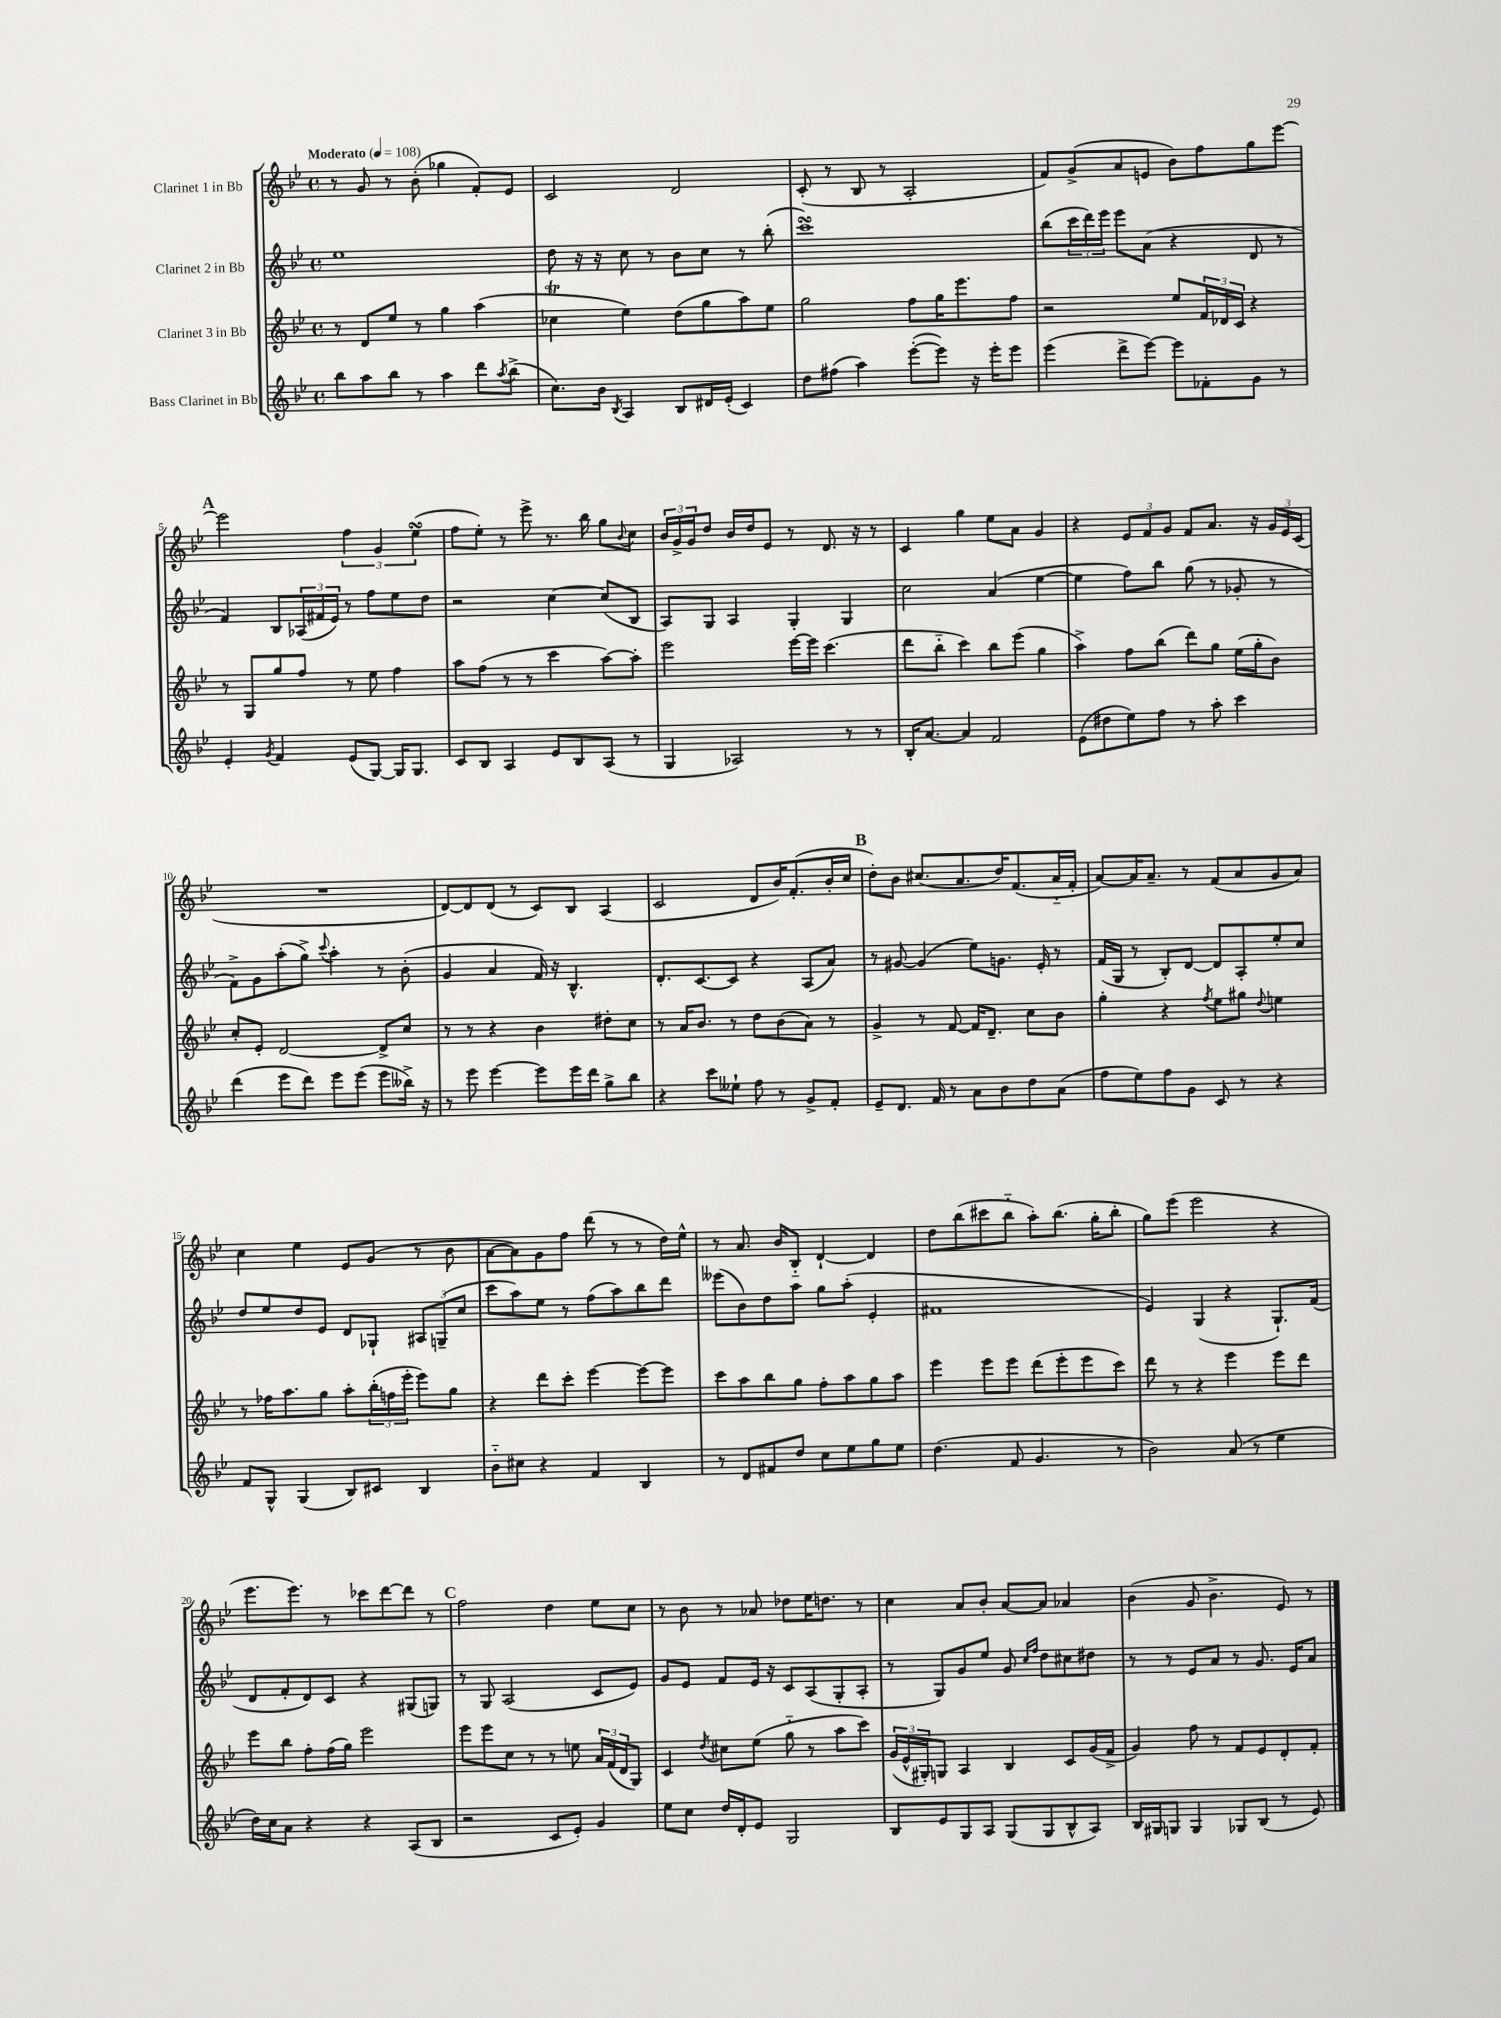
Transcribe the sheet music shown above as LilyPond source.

<<
\new StaffGroup <<
\new Staff = "s0" \with { instrumentName = "Clarinet 1 in Bb" } {
    \clef treble \key bes \major \defaultTimeSignature \time 4/4 \tempo "Moderato" 4 = 108
    r8 g'8 r8 bes'8-.( ges''4 f'8-.) ees'8 |
    c'2 d'2 |
    c'8-.( r8 bes8 r8 a2-. |
    f'8) g'8->( a'8 e'8 bes'8) f''8 g''8 ees'''8~ |
    \mark \markup { \bold "A" } ees'''2 \tuplet 3/2 { f''4 g'4 ees''4\turn( } |
    f''8 ees''8-.) r8 ees'''8-> r8. bes''16 g''8 \appoggiatura { bes'8 } c''8 |
    \tuplet 3/2 { bes'16 g'16-> g'16 } d''8 bes'16 d''16 ees'8 r8 d'8. r16 r8 |
    c'4 g''4 ees''8 a'8 g'4 |
    r4 \tuplet 3/2 { ees'8 f'8 g'8 } f'8 a'8. r16 \tuplet 3/2 { g'16 ees'16 c'16( } |
    R1 |
    d'8~) d'8 d'8( r8 c'8) bes8 a4( |
    c'2 d'8 bes'16) f'8.-.( bes'16-. c''16 |
    \mark \markup { \bold "B" } d''8-.) bes'8 cis''8.( a'8. d''16) f'8.( a'16-_ f'16-. |
    a'8~) a'16 a'8.-- r8 f'8( a'8 g'8 a'8) |
    c''4 ees''4 ees'8 g'8( r8 bes'8 |
    a'8~ a'8) g'8 f''8 d'''8( r8 r8 d''16) ees''16-^ |
    r8 a'8. bes'16 bes8-_ d'4~-! d'4 |
    d''8 bes''8( cis'''8 bes''8-_ a''8-.) bes''8.( g''16-. bes''8-. |
    g''8) ees'''8( ees'''2 r4 |
    ees'''8. ees'''8.) r8 ces'''8 d'''8~ d'''8 r8 |
    \mark \markup { \bold "C" } f''2 d''4 ees''8 c''8 |
    r8 bes'8 r8 aes'8 des''8 ees''16 d''8. r8 |
    c''4 a'8 bes'8-. a'8~ a'8 aes'4 |
    bes'4( g'8 bes'4.-> ees'8) r8 \bar "|." |
}
\new Staff = "s1" \with { instrumentName = "Clarinet 2 in Bb" } {
    \clef treble \key bes \major \defaultTimeSignature \time 4/4
    ees''1 |
    d''8 r16 r16 c''8 r8 bes'8 c''8 r8 bes''8-.( |
    c'''1\turn) |
    bes''8( \tuplet 3/2 { c'''16 d'''16) ees'''16 } ees'''8 a'8( r4 d'8 r8 |
    \mark \markup { \bold "A" } f'4) bes8 \tuplet 3/2 { aes16( fis'16 ees'16) } r8 f''8 ees''8 d''8 |
    r2 c''4~ c''8( bes8 |
    a8) g8 a4 g4-. g4 |
    c''2 a'4( ees''4~ |
    ees''4 f''8) bes''8 g''8( r8 ges'8-. r8 |
    f'8->) g'8 a''8-.( g''8->) \appoggiatura { c'''8 } a''4-. r8 bes'8-.( |
    g'4 a'4 f'16) r16 bes4.-^ |
    d'8.-. c'8.~ c'8 r4 a8( a'8) |
    \mark \markup { \bold "B" } r8 gis'8~ gis'4( ees''8) g'8. ees'16-. r8 |
    f'16( g16 r8 bes8-.) d'8~ d'8 a8-. ees''8-. c''8 |
    d''8 ees''8 d''8 ees'8 d'8 ges8-! \tuplet 3/2 { ais8 g8--( c''8 } |
    c'''8 a''8) ees''8 r8 f''8( a''8) bes''8 d'''8 |
    eeses'''8( bes'8) d''8 a''8 g''8 a''8-.( ees'4-. |
    fis'1 |
    ees'4) g4( r4 g8.-!) f'16( |
    d'8 f'8-. d'8) c'8 r4 gis8( g8) |
    \mark \markup { \bold "C" } r8 g8 a2( c'8 ees'8) |
    g'8 ees'8 f'8 ees'16 r16 c'8 a8( g8-. a8-. |
    r8 g8) g'8 ees''8 g'8 \grace { c''16 f''16 } d''8 cis''8 dis''8 |
    r8 r8 ees'8 a'8 r8 g'8. ees'16 a'8 \bar "|." |
}
\new Staff = "s2" \with { instrumentName = "Clarinet 3 in Bb" } {
    \clef treble \key bes \major \defaultTimeSignature \time 4/4
    r8 d'8 ees''8 r8 g''4 a''4( |
    ces''4\trill ees''4) d''8( g''8 a''8) ees''8 |
    g''2 f''8 g''16 ees'''8. f''8 |
    r2 ees''8 \tuplet 3/2 { f'16 des'16 c'16 } r4 |
    \mark \markup { \bold "A" } r8 g8 g''8 f''8 r8 ees''8 f''4 |
    a''8 f''8( r8 r8 c'''4 a''8~) a''8-. |
    ees'''2 ees'''16~ ees'''16 c'''4.( |
    d'''8 bes''8-_ c'''4) bes''8 ees'''8( g''4 |
    a''4->) f''8 bes''8( d'''8) g''8 ees''16( g''16-. bes'8) |
    c''8-. ees'8-. d'2~ d'8-> c''8 |
    r8 r8 r4 bes'4 dis''8-. c''8 |
    r8 a'16 bes'8. r8 d''8 bes'8( a'8) r8 |
    \mark \markup { \bold "B" } g'4-> r8 f'8~ f'16 d'8.-- c''8 bes'8 |
    g''4-. r4 \acciaccatura { f''8 } ees''8 gis''8 \appoggiatura { d''8 } e''4 |
    r8 fes''16 a''8. g''8 a''8-. \tuplet 3/2 { bes''16-.( f''16 ees'''16-. } ees'''8) g''8 |
    r4 d'''8 c'''8-. ees'''4~ ees'''8~ ees'''8 |
    c'''8 a''8 bes''8 g''8 f''8-. a''8 g''8 a''8 |
    ees'''4 ees'''8 ees'''8 d'''8( ees'''8-. ees'''8 c'''8) |
    d'''8 r8 r4 ees'''4 ees'''8 d'''8 |
    ees'''8 bes''8 f''8-. f''16( g''16) ees'''2 |
    \mark \markup { \bold "C" } ees'''8 ees'''8 c''8 r8 r8 e''8 \tuplet 3/2 { a'16 f'16( d'16 } g8) |
    c'4 \acciaccatura { d''8 } cis''8 ees''8( g''8-_ r8 a''8 c'''8) |
    \tuplet 3/2 { g'16( ees'16-^ gis16-.) } g8 a4 bes4 c'8 g'16( f'16-> |
    g'4) f''8 r8 f'8 ees'8 d'8-. f'8-. \bar "|." |
}
\new Staff = "s3" \with { instrumentName = "Bass Clarinet in Bb" } {
    \clef treble \key bes \major \defaultTimeSignature \time 4/4
    bes''8 a''8 bes''8 r8 a''4 d'''8 \acciaccatura { a''8 } bes''8->( |
    c''8.) bes'16 \acciaccatura { bes8 } a4 bes8 dis'16 ees'16-.( c'4) |
    d''8 fis''8( a''4) ees'''8~-.( ees'''8) r16 ees'''16-. ees'''8 |
    ees'''4( d'''8-> ees'''8~) ees'''8 fes'8-. g'8 r8 |
    \mark \markup { \bold "A" } ees'4-. \acciaccatura { g'8 } f'4 ees'8( g8~) g16 g8. |
    c'8 bes8 a4 ees'8 bes8 a8( r8 |
    g4 aes2) r8 r8 |
    bes16-. a'8.~ a'4 f'2 |
    ees'8( dis''8 ees''8) f''8 r8 a''8-. c'''4 |
    d'''4( ees'''8 d'''8) ees'''8 ees'''8( ees'''8 beses''16->) r16 |
    r8 ees'''8 ees'''4~ ees'''8 ees'''16 d'''16 g''8-> bes''8 |
    r4 c'''8 eeses''8-! f''8 r8 g'8-> f'8-. |
    \mark \markup { \bold "B" } ees'8-- d'8. f'16 r8 a'8 bes'8 d''8 a'8( |
    f''8 ees''8) f''8 g'8 c'8 r8 r4 |
    f'8 g8-^ g4( bes8) cis'8 bes4 |
    bes'8-_ cis''8 r4 f'4 bes4 |
    r8 d'8 fis'8 d''8 c''8 ees''8 g''8 ees''8 |
    d''4.( f'8 g'4. r8 |
    bes'2) a'8( r8 ees''4 |
    d''16) c''16 a'8 r4 r4 a8( bes8 |
    \mark \markup { \bold "C" } r2 c'8 ees'8-.) g'4 |
    ees''8 c''8 d''16 d'16-. ees'8 g2 |
    bes8 ees'8 g8 a8 g8( g8 bes8-^ a8) |
    bes16 gis16 g8 g4 ges8 bes8( r8 ees'8) \bar "|." |
}
>>
>>
